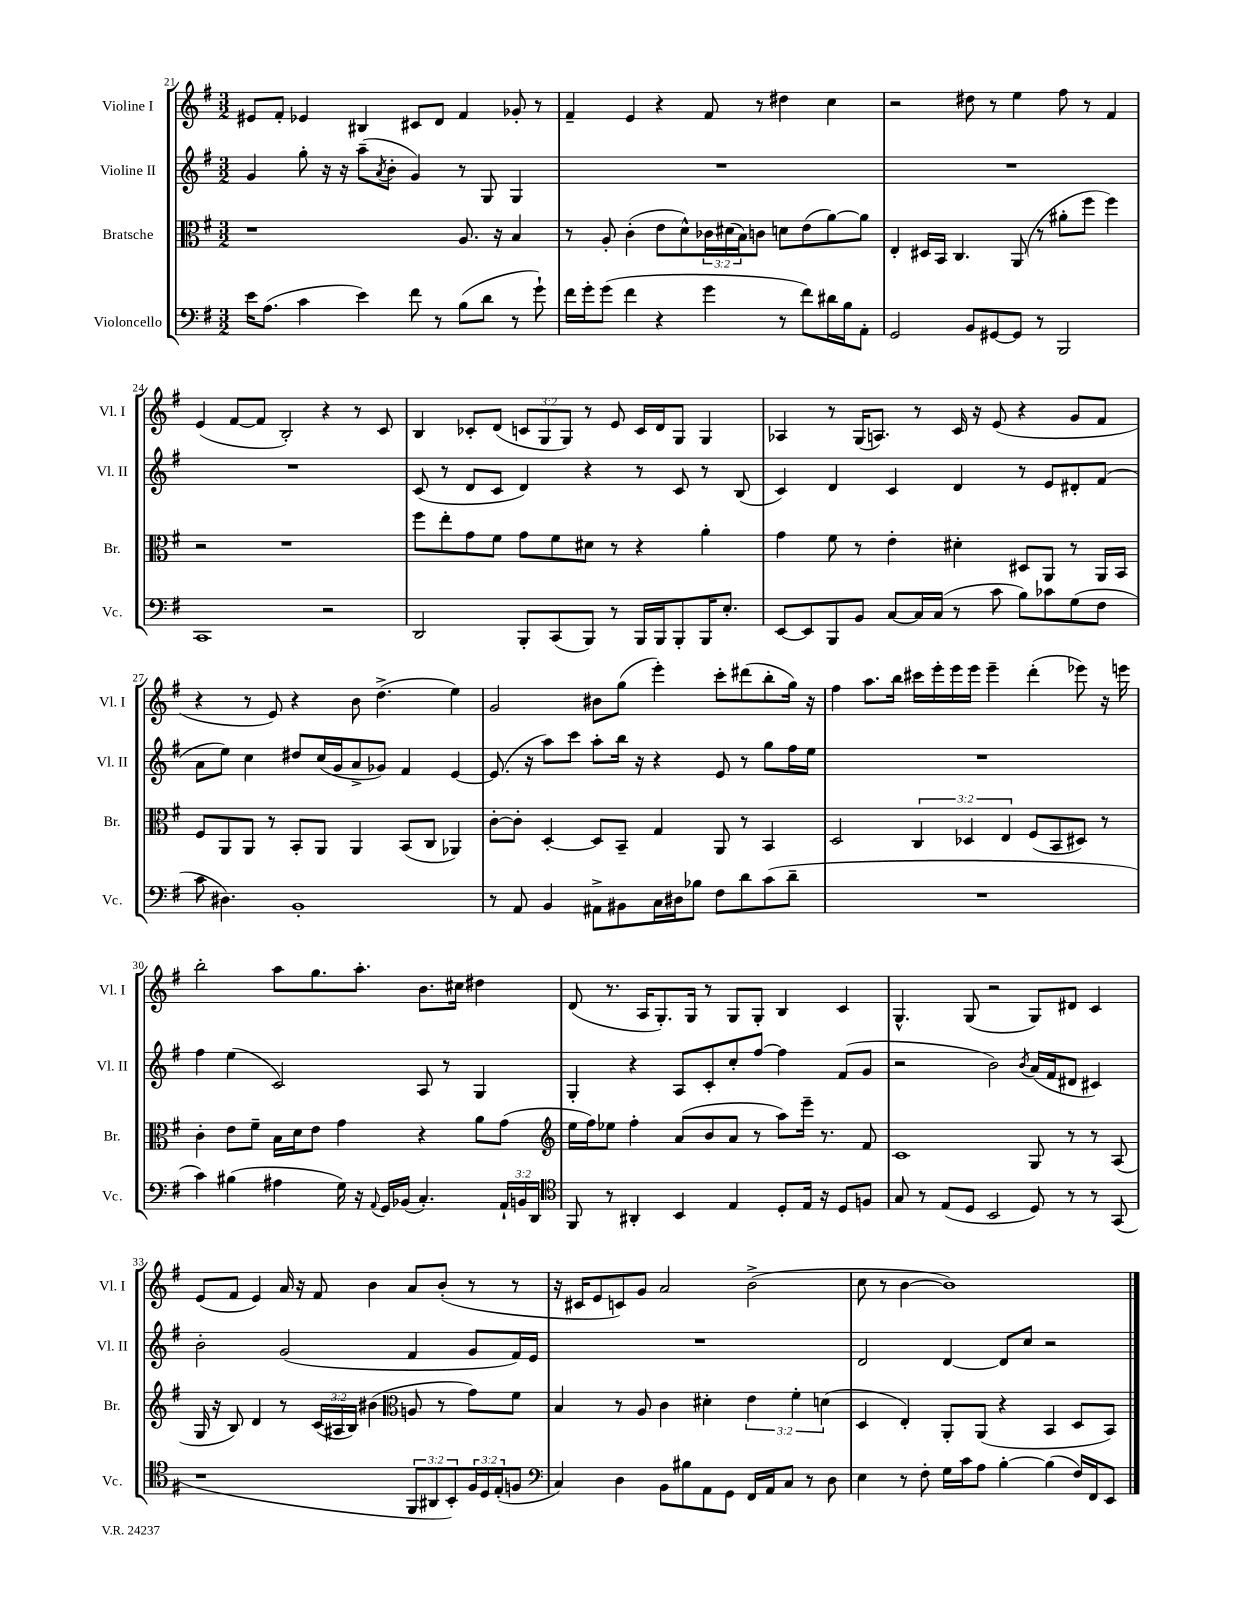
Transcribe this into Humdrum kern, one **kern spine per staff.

**kern	**kern	**kern	**kern
*part4	*part3	*part2	*part1
*staff4	*staff3	*staff2	*staff1
*I"Violoncello	*I"Bratsche	*I"Violine II	*I"Violine I
*I'Vc.	*I'Br.	*I'Vl. II	*I'Vl. I
*clefF4	*clefC3	*clefG2	*clefG2
*k[f#]	*k[f#]	*k[f#]	*k[f#]
*M3/2	*M3/2	*M3/2	*M3/2
=21	=21	=21	=21
16e\KL	1r	4g/	8e#X/L
(8.A\J	.	.	.
.	.	.	8f#'/J
4c\	.	8gg'\	4e-X/
.	.	16r	.
.	.	16r	.
4e\)	.	(8aa~\L	4B#X/
.	.	8qa/	.
.	.	8b'\J	.
8f#\	.	4g/)	8c#X/L
8r	.	.	8d/J
(8B\L	8.A/	8r	4f#/
8d\J	.	8G/	.
.	16r	.	.
8r	4B/	4G/	8g-X'/
8g`\)	.	.	8r
=22	=22	=22	=22
16f#\LL	8r	1.r	4f#~/
16g'\J	.	.	.
(8g\J	8A'/	.	.
4f#\	(4c'\	.	4e/
4r	8e\L	.	4r
.	8d^^\)	.	.
4g\	24c-X\L	.	8f#/
.	(24d#X\	.	.
.	24B\J)	.	.
.	8cn\J	.	8r
8r	8dn\L	.	4dd#X\
8f#\L)	(8e\	.	.
16d#X\L	[8a\)	.	4cc\
16B\J	.	.	.
8AA'\J	8a\J]	.	.
=23	=23	=23	=23
2GG/	4E'/	1.r	2r
.	16D#X/LL	.	.
.	16BB/JJ	.	.
.	4.C/	.	.
8BB/L	.	.	8dd#X\
[8GG#X/	.	.	8r
8GG#/J]	(8AA/	.	4ee\
8r	8r	.	.
2BBB/	8a#X'\L	.	8ff#\
.	8ff#\J	.	8r
.	4ff#\)	.	4f#/
!!LO:LB:g=z
=24	=24	=24	=24
1CC	2r	1.r	(4e/
.	.	.	[8f#/L
.	.	.	8f#/J]
.	1r	.	2B'/)
2r	.	.	4r
.	.	.	8r
.	.	.	8c/
=25	=25	=25	=25
2DD/	8ff#\L	(8c/	4B/
.	8ee'\	8r	.
.	8g\	8d/L	8c-X'/L
.	8f#\J	8c/J	(8d/J
8BBB'/L	8g\L	4d/)	12cn/L
.	.	.	12G/
(8CC/	8f#\	.	.
.	.	.	12G/J)
8BBB/J)	8d#X\J	4r	8r
8r	8r	.	8e/
16BBB/LL	4r	8r	16c/LL
16BBB/J	.	.	16d/J
8BBB'/	.	8c/	8G/J
16BBB/K	4a'\	8r	4G/
8.E'/J	.	.	.
.	.	(8B/	.
=26	=26	=26	=26
[8EE/L	4g\	4c/)	4A-X/
8EE/]	.	.	.
8BBB/	8f#\	4d/	8r
8BB/J	8r	.	(16G/KL
.	.	.	8.An/J)
[8C/L	4e'\	4c/	.
16C/L]	.	.	8r
(16C/JJ	.	.	.
8r	4d#X'\	4d/	16c/
.	.	.	16r
8c\	.	.	(8e/
8B\L)	8D#X/L	8r	4r
8c-X\	8AA/J	8e/L	.
(8G\	8r	8d#X'/	8g/L
8F#\J	16AA/LL	(8f#/J	8f#/J
.	16BB/JJ	.	.
!!LO:LB:g=z
=27	=27	=27	=27
8c\	8F#/L	8a\L	4r
4.D#X\)	8AA/	8ee\J)	.
.	8AA/J	4cc\	8r
.	8r	.	8e/)
1BB'	8BB'/L	8dd#X/L	4r
.	8AA/J	(16cc/L	.
.	.	16g/J	.
.	4AA/	8a^/	8b\
.	.	8g-X/J)	(4.dd^\
.	(8BB/L	4f#/	.
.	8C/J	.	.
.	4AA-X/)	[4e/	4ee\)
=28	=28	=28	=28
8r	[8c'\L	(8.e/]	2g/
8AA/	8c'\J]	.	.
.	.	16r	.
4BB/	[4D'/	8aa\L)	.
.	.	8ccc\J	.
8AA#X^\L	8D/L]	8aa'\L	8b#X\L
8BB#X\	8BB~/J	16bb\Jk	(8gg\J
.	.	16r	.
16C\L	4G/	4r	4eee'\)
16D#X\J	.	.	.
8B-X\J	.	.	.
8F#\L	8AA/	8e/	8ccc'\L
8d\	8r	8r	(8ddd#X\
(8c\	4BB/	8gg\L	8bb'\
8d~\J	.	16ff#\L	16gg\Jk)
.	.	16ee\JJ	16r
=29	=29	=29	=29
1.r	2D/	1.r	4ff#\
.	.	.	8.aa\L
.	.	.	16bb\Jk
.	6C/	.	16ccc#X\LL
.	.	.	16eee'\
.	.	.	16eee\
.	6D-X/	.	.
.	.	.	16eee\JJ
.	.	.	4eee~\
.	6E/	.	.
.	(8F#/L	.	(4ddd'\
.	8BB/	.	.
.	8D#X/J)	.	8eee-X\)
.	8r	.	16r
.	.	.	16eeen\
!!LO:LB:g=z
=30	=30	=30	=30
4c\)	4c'\	4ff#\	2bb'\
(4B#X\	8e\L	(4ee\	.
.	8f#~\J	.	.
4A#X\	16B\LL	2c/)	8aa\L
.	16d\J	.	.
.	8e\J	.	8.gg\
16G\)	4g\	.	.
16r	.	.	8.aa'\J
8qqAA/	.	.	.
16GG/LL	.	.	.
(16BB-X/JJ	.	.	.
4.C'/)	4r	8A/	8.b\L
.	.	8r	.
.	.	.	16cc#X\Jk
.	8a\L	4G/	4dd#X\
24AA`/LL	(8g\J	.	.
24BBn/	.	.	.
24DD/JJ	.	.	.
=31	=31	=31	=31
*clefC4	*clefG2	*	*
8FF#/	16ee\LL	4G'/	(8d/
.	16ff#\J)	.	.
8r	8ee-X\J	.	8.r
4AA#X'/	4ff#'\	4r	.
.	.	.	16A/KL
.	.	.	8.G'/)
4BB/	(8a/L	8A/L	.
.	.	.	16G/Jk
.	8b/	8c'/	8r
4E/	8a/J	8cc'/	8G/L
.	8r	[8ff#/J	8G'/J
8D'/L	8aa\L)	4ff#\]	4B/
16E/Jk	16eee~\Jk	.	.
16r	8.r	.	.
8D/L	.	(8f#/L	4c/
8Fn/J	8f#/	8g/J	.
=32	=32	=32	=32
8G/	1c	2r	4.G^^/
8r	.	.	.
(8E/L	.	.	.
8D/J	.	.	(8G/
2BB/	.	2b\)	2r
.	.	8qb/	.
8D/)	8G/	(16a/LL	8G/L)
.	.	16f#/J	.
8r	8r	8d#X/J	8d#X/J
8r	8r	4c#X/)	4c/
(8GG/	(8A/	.	.
!!LO:LB:g=z
=33	=33	=33	=33
1r	16G/	2b'\	(8e/L
.	16r	.	.
.	8B/)	.	8f#/J
.	4d/	.	4e/)
.	8r	(2g/	16a/
.	.	.	16r
.	(24c/LL	.	8f#/
.	24A#X/	.	.
.	24B/JJ)	.	.
.	(4b#X\	.	4b\
*	*clefC3	*	*
12FF#/L	8An/	4f#/	8a/L
12AA#X/	.	.	.
.	8r	.	(8b'/J
12BB'/)	.	.	.
24F#/L	8g\L)	8g/L	8r
24D/	.	.	.
(24E'/J	.	.	.
8Fn/J	8f#\J	16f#/L)	8r
.	.	16e/JJ	.
=34	=34	=34	=34
*clefF4	*	*	*
4C/)	4B/	1.r	16r
.	.	.	16c#X/KL
.	.	.	8e/
4D\	8r	.	8cn/)
.	8A/	.	8g/J
8BB\L	4c\	.	2a/
8B#X\	.	.	.
8AA\	4d#X'\	.	.
8GG\J	.	.	.
16FF#/LL	6e\	.	(2b^\
16AA/J	.	.	.
8C/J	.	.	.
.	6f#'\	.	.
8r	.	.	.
.	(6dn\	.	.
8D\	.	.	.
=35	=35	=35	=35
4E\	4D/	2d/	8cc\
.	.	.	8r
8r	4E'/)	.	[4b\
8F#'\	.	.	.
16G\LL	8AA'/L	[4d/	1b])
16c\J	.	.	.
8A\J	(8AA/J	.	.
[4B'\	4r	8d/L]	.
.	.	8cc/J	.
(4B\]	4BB/	2r	.
16F#/LL)	8D/L	.	.
16FF#/J	.	.	.
8EE/J	8BB/J)	.	.
==	==	==	==
*-	*-	*-	*-
